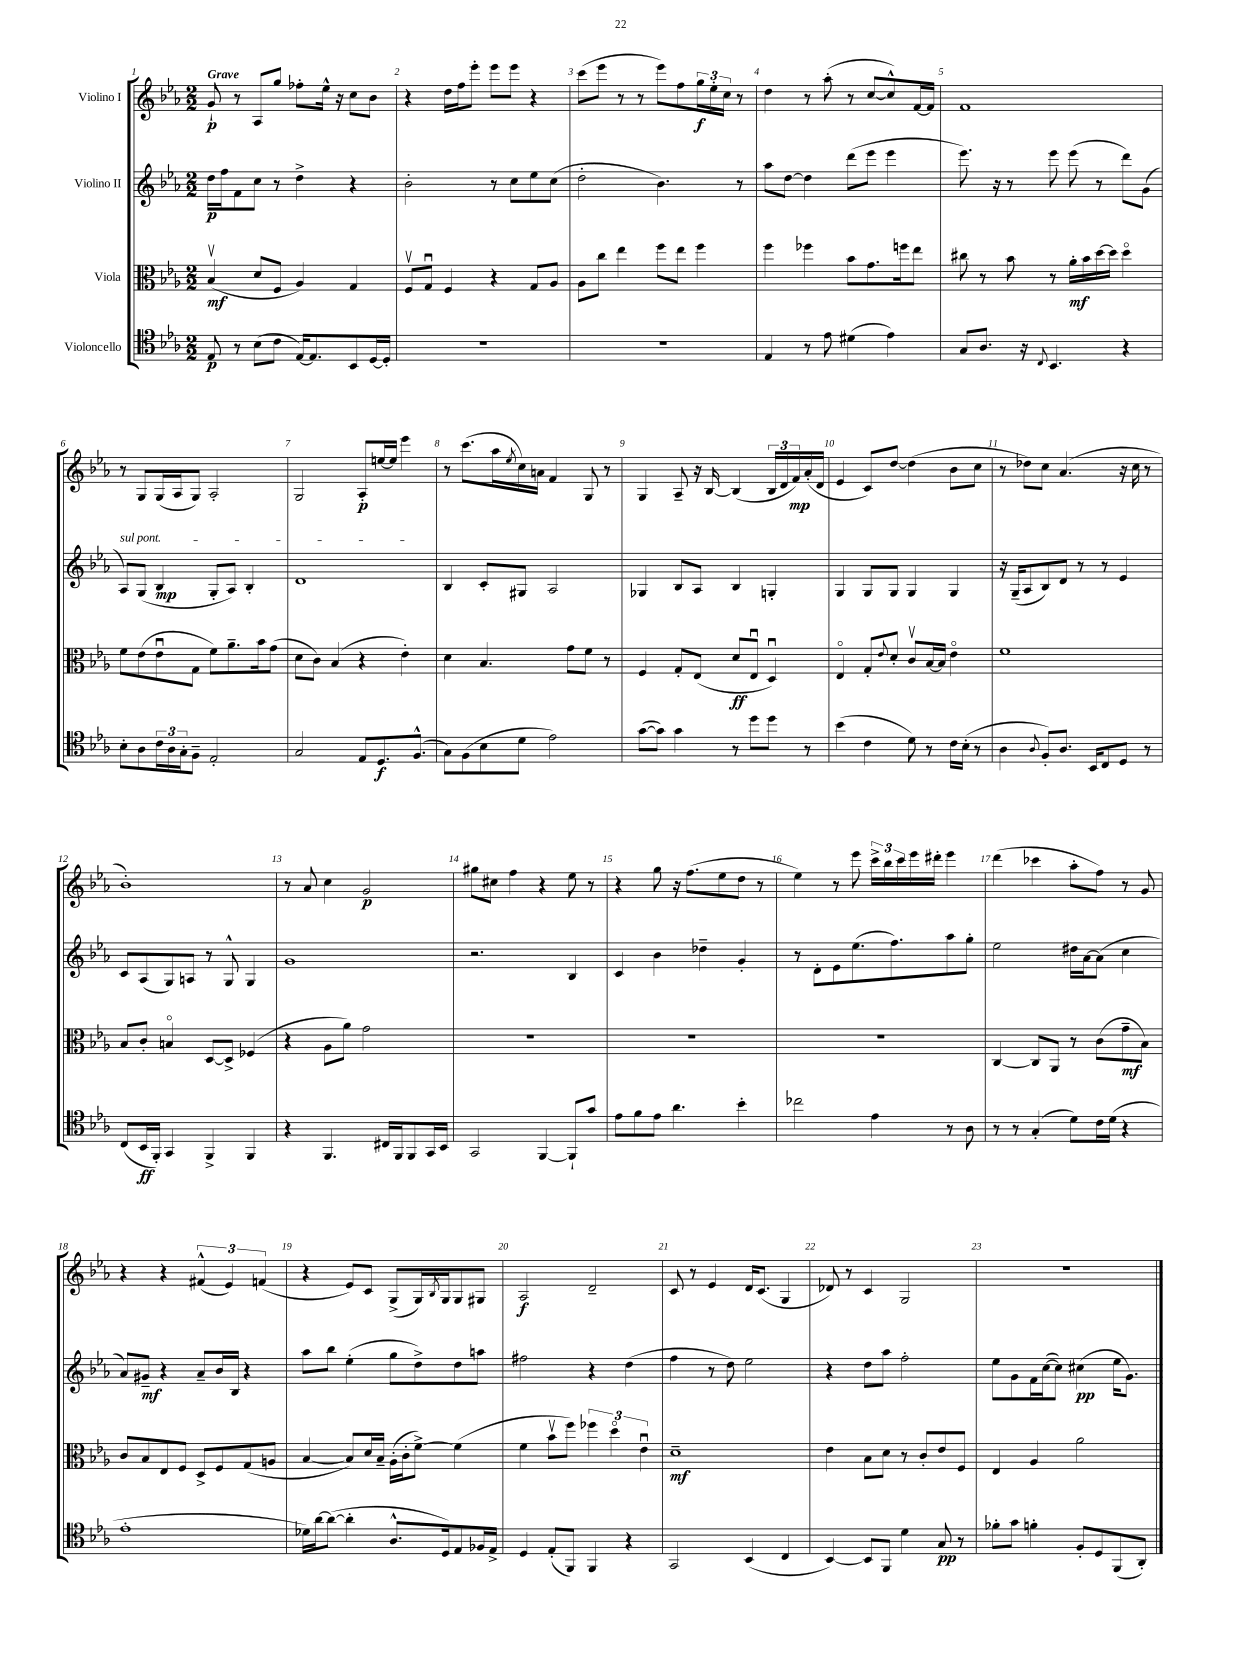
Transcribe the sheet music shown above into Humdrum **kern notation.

**kern	**kern	**kern	**kern
*staff4	*staff3	*staff2	*staff1
*clefC4	*clefC3	*clefG2	*clefG2
*k[b-e-a-]	*k[b-e-a-]	*k[b-e-a-]	*k[b-e-a-]
*M2/2	*M2/2	*M2/2	*M2/2
8E-	(4B-v	16dd	8g`
.	.	16ff	.
8r	.	8f	8r
(8B-	8d	8cc	8A-
8c	8F	8r	8gg
[16E-)	4A-)	4dd^	8ff-'
8.E-]	.	.	.
.	.	.	16ee-^^
.	.	.	16r
8BB-	4G	4r	8cc
[16D	.	.	8b-
16D']	.	.	.
=	=	=	=
1r	8Fv	2b-'	4r
.	8Gu	.	.
.	4F	.	16dd
.	.	.	16ff
.	.	.	8eee-'
.	4r	8r	8eee-
.	.	8cc	8eee-
.	8G	8ee-	4r
.	8A-	(8cc	.
=	=	=	=
1r	8A-	2dd'	(8ccc
.	8cc	.	8eee-
.	4ee-	.	8r
.	.	.	8r
.	8ff	4.b-)	8eee-)
.	8ee-	.	8ff
.	4ff	.	24gg
.	.	.	24ee-'
.	.	.	24cc
.	.	8r	8r
=	=	=	=
4E-	4ff	8aa-	4dd
.	.	[8dd	.
8r	4ff-	4dd]	8r
8e-	.	.	(8aa-'
(4d#	8b-	(8ddd	8r
.	8.g	8eee-	[8cc
4e-)	.	4eee-	8cc^^])
.	16ff	.	.
.	8ee-	.	[16f
.	.	.	16f]
=	=	=	=
8G	8cc#	8.eee-)	1f
8.A-	8r	.	.
.	.	16r	.
.	8b-	8r	.
16r	.	.	.
8qqC	.	.	.
4.BB-	8r	8eee-	.
.	16a-'	(8eee-	.
.	16b-	.	.
.	[16dd	8r	.
.	16dd]	.	.
4r	4ddo	8ddd)	.
.	.	(8g	.
=	=	=	=
8B-'	8f	8A-)	8r
8A-	(8e-	(8G	8G
24c	8e-u	4B-	(16G
24A-	.	.	.
.	.	.	16A-
24G'	.	.	.
8F~	8G	.	8G)
2E-'	8f)	8G'	2A-'
.	8.a-~	8A-)	.
.	.	4B-'	.
.	16b-	.	.
.	(8g	.	.
=	=	=	=
2G	8d	1d	2G
.	8c)	.	.
.	(4B-	.	.
8E-	4r	.	8A-'
8.D	.	.	[16ee
.	.	.	16ee]
.	4e-')	.	4eee-
(8.F^^	.	.	.
=	=	=	=
8G)	4d	4B-	8r
(8F	.	.	(8.ccc
8B-	4.B-	8c'	.
.	.	.	16aa-
.	.	.	8qee-
8d	.	8G#	16cc)
.	.	.	16a
2e-)	.	2A-	4f
.	8g	.	.
.	8f	.	8G
.	8r	.	8r
=	=	=	=
([8g	4F	4G-	4G
8g])	.	.	.
4g	8G'	8B-	8A-~
.	(8E-	8A-	16r
.	.	.	[16B-
8r	8d	4B-	(4B-]
8dd	8E-u	.	.
8dd	4Du)	4G'	24B-
.	.	.	24d
.	.	.	24f)
8r	.	.	(16a-'
.	.	.	16d
=	=	=	=
(4b-	4E-o	4G	4e-
4c	8G'	8G	8c)
.	8qqe-	.	.
.	8d'	8G	[8dd
8d)	8cv	4G	(4dd]
8r	[16B-	.	.
.	16B-]	.	.
16c	4e-o	4G	8b-
(16B-'	.	.	.
8r	.	.	8cc
=	=	=	=
4A-	1f	16r	8r
.	.	(16G~	.
.	.	8A-	8dd-)
8qqA-	.	.	.
8F')	.	8B-)	8cc
8.A-	.	8d	(4.a-
.	.	8r	.
16BB-	.	.	.
8C	.	8r	.
8D	.	4e-	16r
.	.	.	16cc
8r	.	.	8r
=	=	=	=
(8C	8B-	8c	1b-')
16BB-	8c'	(8A-	.
16FF')	.	.	.
4GG	4Bo	8G)	.
.	.	8A	.
4FF^	[8D	8r	.
.	8D^]	8G^^	.
4FF	(4F-	4G	.
=	=	=	=
4r	4r	1g	8r
.	.	.	8a-
4.FF	8A-	.	4cc
.	8a-)	.	.
.	2g	.	2g
16C#	.	.	.
16FF	.	.	.
8FF	.	.	.
16GG	.	.	.
16BB-	.	.	.
=	=	=	=
2GG	1r	2.r	8gg#
.	.	.	8cc#
.	.	.	4ff
[4FF	.	.	4r
8FF`]	.	4B-	8ee-
8g	.	.	8r
=	=	=	=
8e-	1r	4c	4r
8f	.	.	.
8e-	.	4b-	8gg
4.a-	.	.	16r
.	.	.	(8.ff
.	.	4dd-~	.
.	.	.	8ee-
4b-'	.	4g'	8dd
.	.	.	8r
=	=	=	=
2cc-	1r	8r	4ee-)
.	.	8d'	.
.	.	8e-	8r
.	.	(8.ee-	8eee-
4e-	.	.	24ccc^
.	.	.	24bb-
.	.	8.ff)	.
.	.	.	24ccc
.	.	.	16eee-
.	.	.	16ddd#'
8r	.	8aa-	4eee-
8A-	.	8gg'	.
=	=	=	=
8r	[4C	2ee-	(4ddd
8r	.	.	.
(4G'	8C]	.	4ccc-
.	8AA-	.	.
8d)	8r	16dd#	8aa-'
.	.	[16a-	.
16c	(8c	(8a-]	8ff)
(16d	.	.	.
4r	8g~	4cc	8r
.	8B-)	.	8g
=	=	=	=
1e-'	8c	8a-)	4r
.	8B-	8g#~	.
.	8E-	4r	4r
.	8F	.	.
.	8D^	8a-~	(6f#^^
.	8F	16b-	.
.	.	.	6e-)
.	.	16B-	.
.	(8G	4r	.
.	.	.	(6f
.	8A	.	.
=	=	=	=
16d-)	[4B-	8aa-	4r
[16a-	.	.	.
(8a-_	.	8bb-	.
4a-']	8B-])	(4ee-'	8e-)
.	16d	.	8c
.	16B-~	.	.
8.A-^^	(16A-'	8gg	(8G^
.	16c'	.	.
.	[8f^)	8dd^)	16G)
.	.	.	8qB-
16D)	.	.	16G
8E-	(4f]	8dd	8G
16F-	.	8aa	8G#
16E-^	.	.	.
=	=	=	=
4D	4f	2ff#	2A-
(8E-'	8b-v	.	.
8FF)	8ff)	.	.
4FF	6ff-	4r	2d~
.	6ddo	.	.
4r	.	(4dd	.
.	6e-u	.	.
=	=	=	=
2GG	1d~	4ff	8c
.	.	.	8r
.	.	8r	4e-
.	.	8dd)	.
(4BB-	.	2ee-	16d
.	.	.	(8.c
4C	.	.	4G
=	=	=	=
[4BB-)	4e-	4r	8d-)
.	.	.	8r
8BB-]	8B-	8dd	4c
8FF	8d	8aa-	.
4d	8r	2ff'	2G
.	8c'	.	.
8G	8e-	.	.
8r	8F	.	.
=	=	=	=
8f-'	4E-	8ee-	1r
8g	.	8g	.
4f'	4A-	16f	.
.	.	([16cc	.
.	.	8cc])	.
8F'	2a-	(4cc#	.
8D	.	.	.
(8FF	.	16ee-	.
.	.	8.g)	.
8AA-')	.	.	.
==	==	==	==
*-	*-	*-	*-
